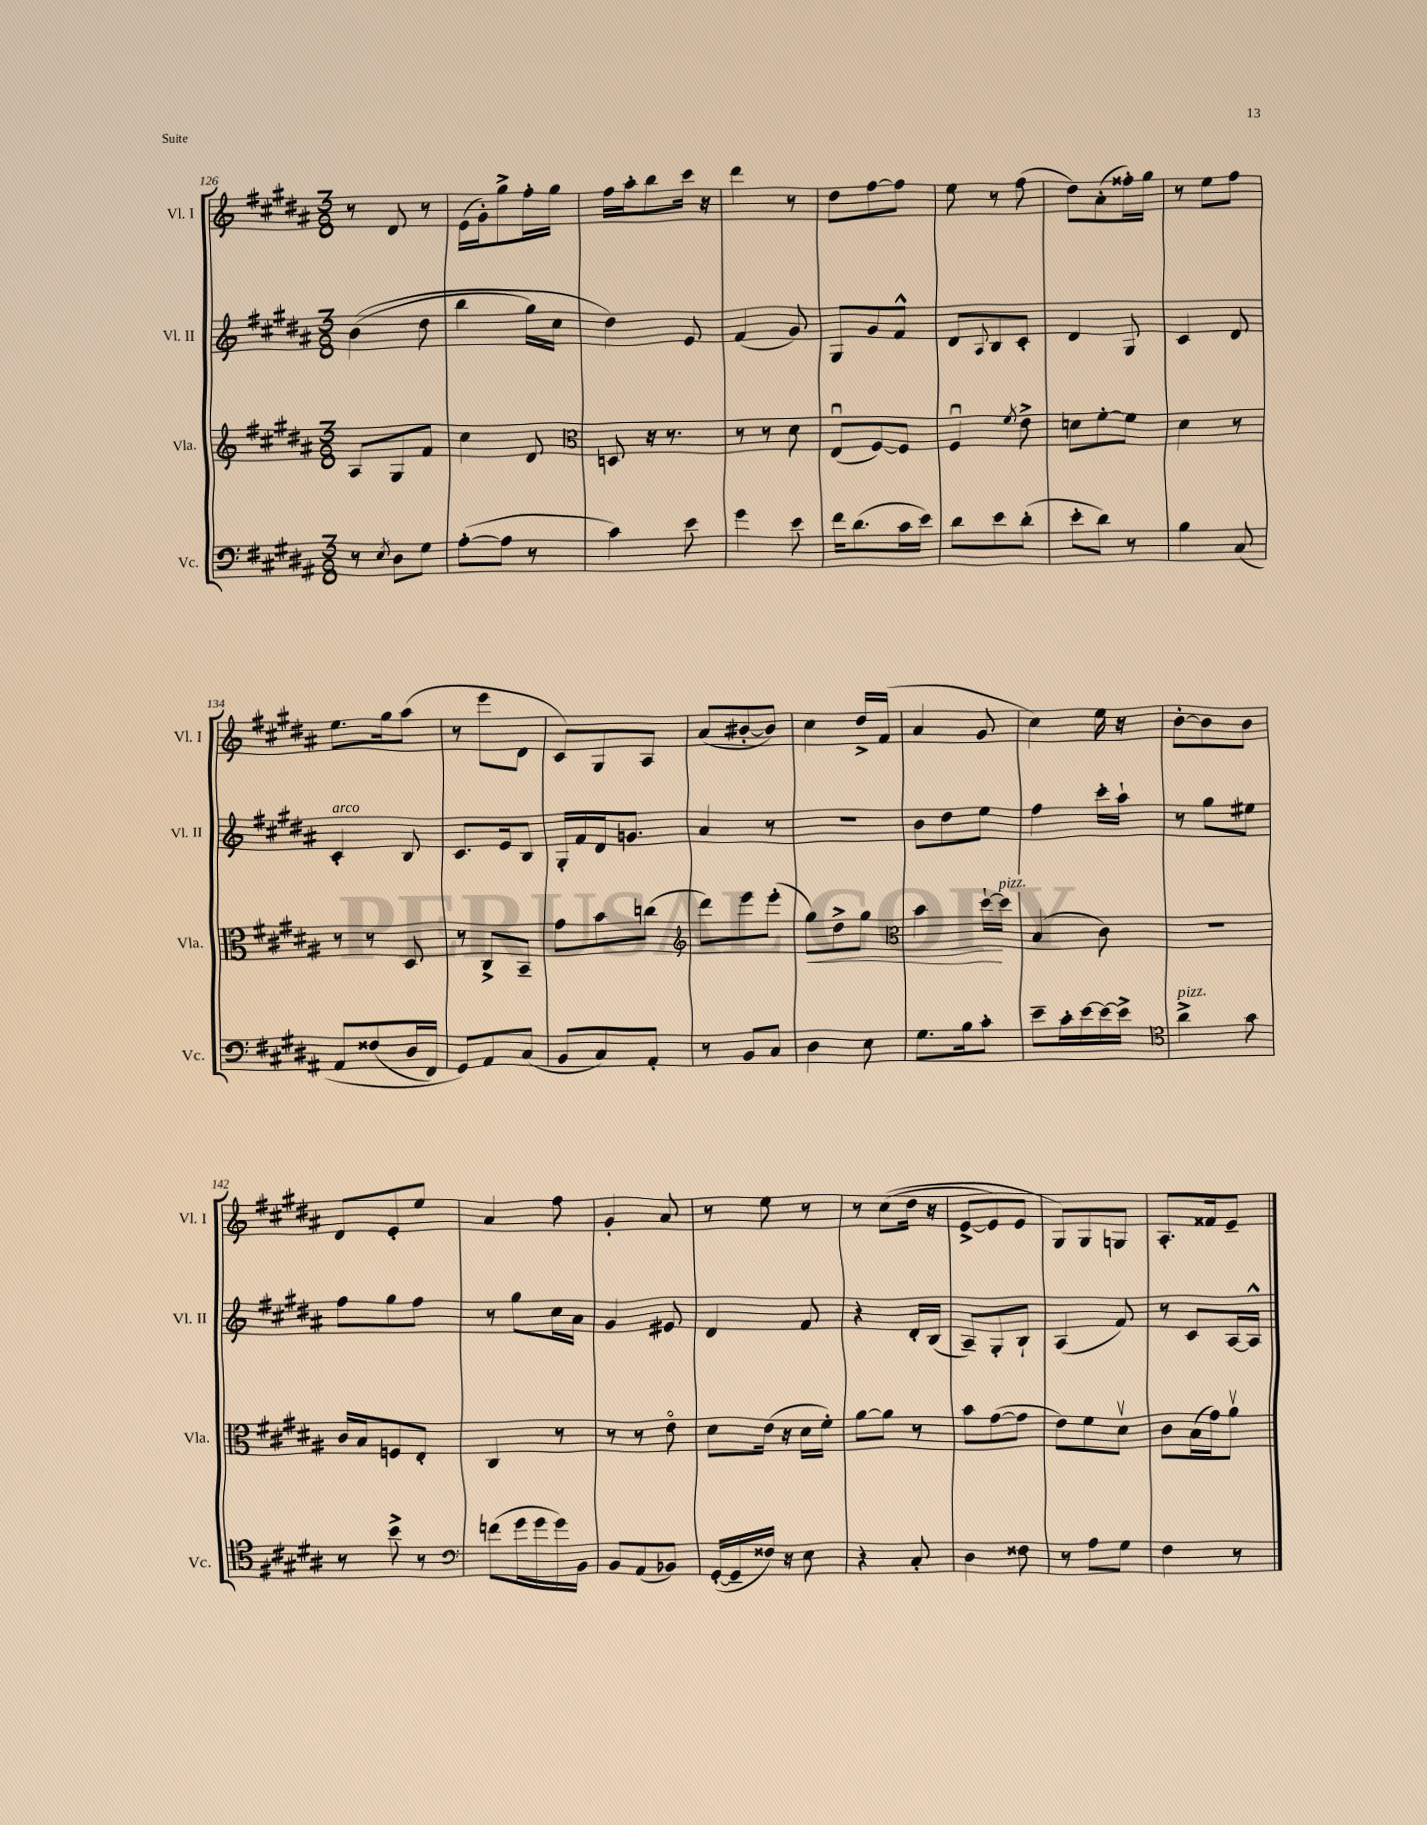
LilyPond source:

<<
\new StaffGroup <<
\new Staff = "s0" \with { instrumentName = "Vl. I" shortInstrumentName = "Vl. I" } {
    \clef treble \key b \major \numericTimeSignature \time 3/8
    r8 dis'8 r8 |
    e'16( gis'16-.) gis''8-> fis''16-. gis''16 |
    fis''16 ais''16-. b''8 cis'''16 r16 |
    dis'''4 r8 |
    dis''8 fis''8~ fis''8 |
    e''8 r8 fis''8( |
    dis''8) ais'8-.( fisis''16-.) gis''16 |
    r8 e''8 fis''8 |
    e''8. gis''16 ais''8( |
    r8 e'''8 dis'8 |
    cis'8) gis8 ais8 |
    ais'8( bis'8~-. bis'8) |
    cis''4 dis''16-> fis'16( |
    ais'4 gis'8 |
    cis''4) e''16 r16 |
    b'8~-. b'8 b'8 |
    dis'8 e'8-. e''8 |
    ais'4 fis''8 |
    gis'4-. ais'8 |
    r8 e''8 r8 |
    r8 cis''8(\( dis''16 r16 |
    e'8~-> e'8) e'8 |
    gis8\) gis8 g8 |
    ais8.-. fisis'16 e'8-- \bar "|." |
}
\new Staff = "s1" \with { instrumentName = "Vl. II" shortInstrumentName = "Vl. II" } {
    \clef treble \key b \major \numericTimeSignature \time 3/8
    b'4(\( dis''8 |
    b''4 gis''16) cis''16 |
    dis''4\) e'8 |
    fis'4( gis'8) |
    gis8 gis'8 fis'8-^ |
    dis'8 \appoggiatura { ais8 } b8 cis'8-. |
    dis'4 gis8 |
    cis'4 dis'8 |
    cis'4-.^\markup { \italic "arco" } b8 |
    cis'8. e'16 b8 |
    gis16-. fis'16 dis'16 g'8. |
    ais'4 r8 |
    r4. |
    b'8 dis''8 e''8 |
    fis''4 cis'''16-. ais''16-! |
    r8 gis''8 eis''8 |
    fis''8 gis''8 fis''8 |
    r8 gis''8 cis''16 ais'16 |
    gis'4 eis'8 |
    dis'4 fis'8 |
    r4 dis'16-. b16( |
    ais8--) gis8-. b8-! |
    ais4( fis'8) |
    r8 cis'8 ais16~ ais16-^ \bar "|." |
}
\new Staff = "s2" \with { instrumentName = "Vla." shortInstrumentName = "Vla." } {
    \clef treble \key b \major \numericTimeSignature \time 3/8
    ais8 gis8 fis'8 |
    cis''4 dis'8 |
    \clef alto d8 r16 r8. |
    r8 r8 dis'8 |
    e8\downbow( fis8~) fis8 |
    fis4\downbow \acciaccatura { fis'8 } e'8-> |
    d'8 fis'8~-. fis'8 |
    dis'4 r8 |
    r8 r8 dis8 |
    r8 cis8-> b,8-- |
    gis'8 b'8 c''8( |
    \clef treble dis'''8) e'''8 e'''8-.( |
    gis''8\<) dis''8-> gis''8 |
    \clef alto b'4 dis''16~-!\! dis''16^\markup { \italic "pizz." } |
    b4( cis'8) |
    R4. |
    cis'16 b16 f8 e8-. |
    cis4 r8 |
    r8 r8 e'8\flageolet |
    dis'8 e'16( r16 dis'16 fis'16-.) |
    ais'8~ ais'8 r8 |
    b'8 gis'8~( gis'8 |
    e'8) fis'8 dis'8\upbow |
    cis'8 b16( gis'16) ais'8\upbow \bar "|." |
}
\new Staff = "s3" \with { instrumentName = "Vc." shortInstrumentName = "Vc." } {
    \clef bass \key b \major \numericTimeSignature \time 3/8
    r8 \acciaccatura { e8 } dis8 gis8 |
    ais8~-.( ais8 r8 |
    cis'4) e'8 |
    gis'4 e'8 |
    fis'16 dis'8.( cis'16 e'16) |
    dis'8 e'8 dis'8-.( |
    e'8-. dis'8) r8 |
    b4 cis8\( |
    ais,8 fisis8( dis16 fis,16) |
    gis,8\) ais,8 cis8( |
    b,8 cis8) ais,8-. |
    r8 b,8 cis8 |
    dis4 e8 |
    gis8. b16 cis'8-. |
    e'8-- cis'16-. e'16~ e'16~ e'16-> |
    \clef tenor ais'4->^\markup { \italic "pizz." } gis'8 |
    r8 b'8-> r8 |
    \clef bass f'8( gis'16 gis'16 gis'16) b,16 |
    b,8 ais,8( bes,8) |
    gis,16~-.( gis,16-- fisis16) r16 e8 |
    r4 cis8-. |
    dis4 fisis8 |
    r8 ais8 gis8 |
    fis4 r8 \bar "|." |
}
>>
>>
\layout { \context { \Score currentBarNumber = #126 } }
